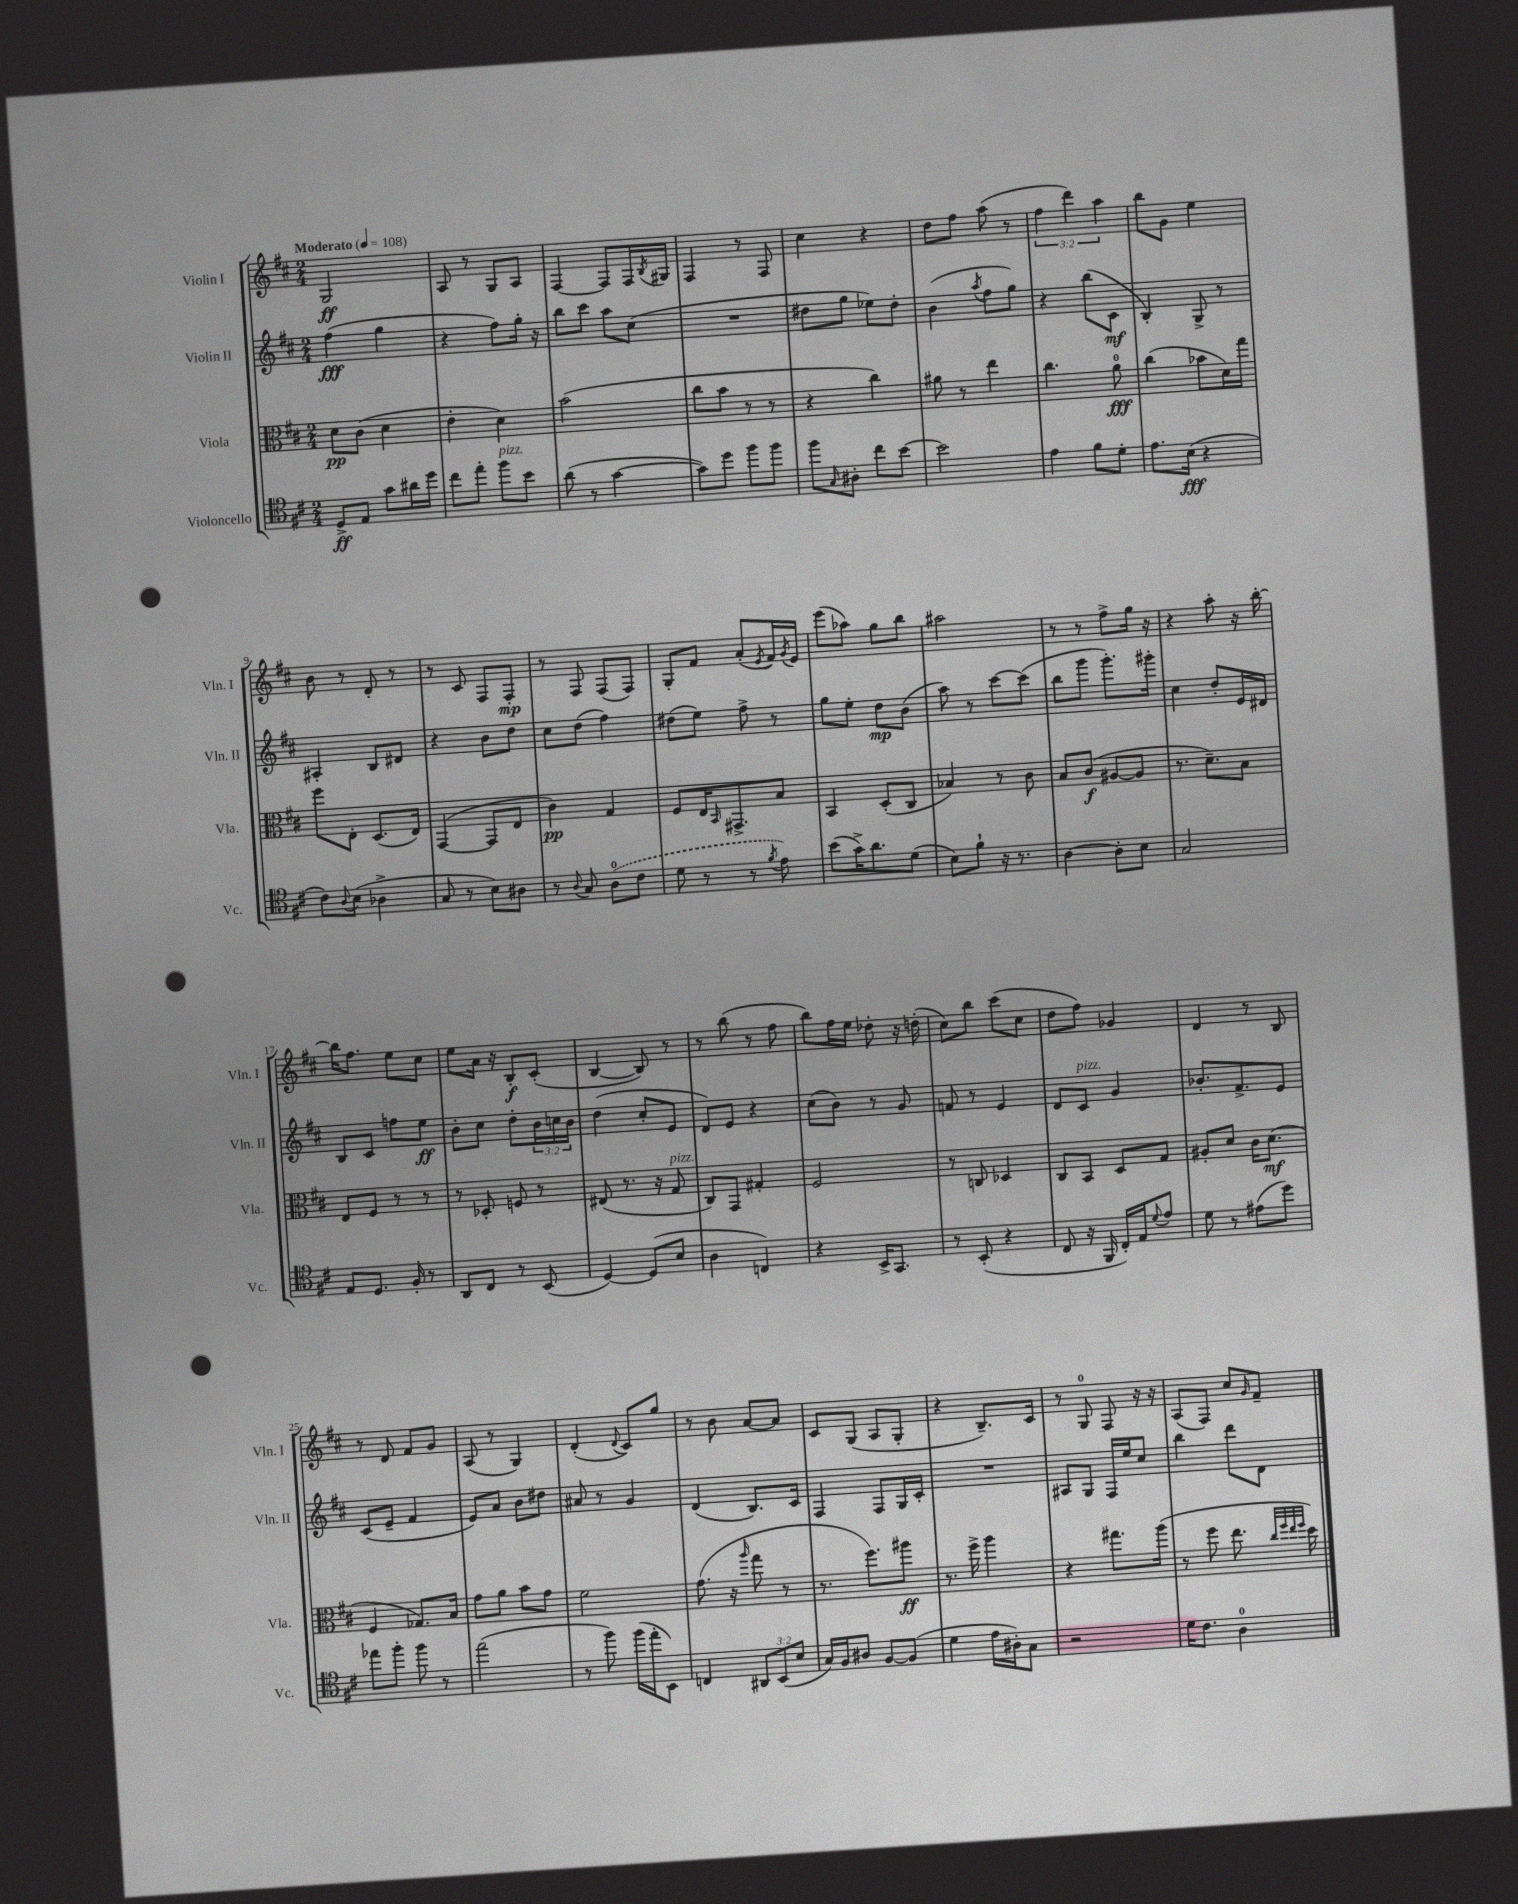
<<
\new StaffGroup <<
\new Staff = "s0" \with { instrumentName = "Violin I" shortInstrumentName = "Vln. I" } {
    \clef treble \key d \major \numericTimeSignature \time 2/4 \override Staff.TupletNumber.text = #tuplet-number::calc-fraction-text \tempo "Moderato" 4 = 108
    g2\ff |
    a8 r8 g8 a8 |
    fis4~ fis8 fis16 \acciaccatura { b8 } gis16 |
    fis4 r8 fis8 |
    cis''4 r4 |
    d''8 fis''8 a''8( r8 |
    \tuplet 3/2 { fis''4 d'''4) a''4 } |
    b''8 g'8 e''4 |
    b'8 r8 d'8-. r8 |
    r8 cis'8 fis8 fis8-.\mp |
    r8 fis8 fis8( fis8) |
    g8-. fis'8 a'8-.( \acciaccatura { e'8 } fis'16) \acciaccatura { g'8 } e'16 |
    e'''8( aes''8) g''8 b''8 |
    ais''2 |
    r8 r8 fis''8-> g''16 r16 |
    r4 a''8-. r16 b''16~-. |
    b''16 fis''8. e''8 cis''8 |
    e''8 a'16 r16 b8-.\f cis'8-.( |
    b4~ b8) r8 |
    r8 b''8( r8 fis''8 |
    b''8) fis''16 e''16 des''8-. r16 d''16-.( |
    cis''8) b''8 cis'''8( cis''8 |
    d''8 fis''8) ges'4 |
    d'4 r8 b8 |
    r8 d'8 fis'8 g'8 |
    a8( r8 g4) |
    d'4-.( \appoggiatura { d'8 } cis'8) g''8 |
    r8 b'8 a'8~ a'8 |
    cis'8 g8( a8 g8-. |
    r4 b8.--) cis'16 |
    r8 g8-0 fis8 r16 r16 |
    a8( fis8) cis''8 \grace { g'16 } fis'8-- \bar "|." |
}
\new Staff = "s1" \with { instrumentName = "Violin II" shortInstrumentName = "Vln. II" } {
    \clef treble \key d \major \numericTimeSignature \time 2/4 \override Staff.TupletNumber.text = #tuplet-number::calc-fraction-text
    fis''4\fff( g''4 |
    r4 fis''8) g''16-. r16 |
    b''8 cis'''8 a''8 cis''8( |
    R2 |
    dis''8 g''8 ees''8) dis''8-. |
    b'4( \acciaccatura { a''8 } fis''8 g''8) |
    r4 b''8( cis'8\mf |
    b4-.) g8-> r8 |
    ais4-. b8 dis'8 |
    r4 b'8 d''8 |
    cis''8 d''8( fis''4) |
    dis''8( e''8) fis''8-> r8 |
    g''8 e''8-. d''8\mp b'8( |
    a''8) r8 cis'''8~ cis'''8( |
    b''8 g'''8 g'''8.-.) gis'''16-. |
    cis''4 d''8-. e'16 dis'16 |
    b8 cis'8 f''8 e''8\ff |
    b'8-. cis''8 d''8-. \tuplet 3/2 { b'16 c''16 b'16 } |
    d''4( cis''8-. e'8 |
    d'8) e'8 r4 |
    cis''8( b'8) r8 g'8 |
    f'8 r8 e'4 |
    d'8 cis'8^\markup { \italic "pizz." } g'4 |
    bes'8.-. fis'8.-> e'8 |
    cis'8( e'8-- fis'4 |
    e'8) a'8 b'8 dis''8 |
    ais'8 r8 g'4 |
    d'4( b8.) cis'16 |
    fis4 fis8 g16 cis'16-. |
    R2 |
    ais8 g8 fis16 e''16 cis''8 |
    b''4 d'''8 d'8 \bar "|." |
}
\new Staff = "s2" \with { instrumentName = "Viola" shortInstrumentName = "Vla." } {
    \clef alto \key d \major \numericTimeSignature \time 2/4
    d'8\pp cis'8( d'4 |
    e'4-. d'4) |
    b'2( |
    cis''8 b'8 r8 r8 |
    r4 cis''4) |
    ais'8 r8 e''4 |
    cis''4. a'8-0\fff |
    cis''4( bes'8 d'16) g''16 |
    fis''8 e8-. d8.( e16) |
    g,4~( g,8 e8 |
    cis'4\pp) g4 |
    fis8 e16 \grace { b,16 } gis,8.-> b8 |
    b,4 d8-.( cis8 |
    bes4) r8 cis'8 |
    b8 cis'8\f( ais8~ ais8 |
    r8. d'8.--) b8 |
    e8 fis8 r8 r8 |
    r8 des8-. f8 r8 |
    eis8( r8. r16 g8^\markup { \italic "pizz." } |
    cis8) g,8 gis4-. |
    fis2 |
    r8 c8 des4 |
    cis8 b,8 d8 g8 |
    ais8-. d'8 cis'16 d'8.\mf( |
    fis4 ges8.) b16 |
    g'8 a'8 b'8 g'8 |
    fis'2 |
    g'8.( r16 \grace { a''16 } g''8 r8 |
    r8. fis''8.) ais''8\ff |
    r8. fis''16-> a''4 |
    r4 gis''8. a''16( |
    r8 fis''8 e''8. \grace { cis''32 fis''32 e''32 fis''32 } d''16) \bar "|." |
}
\new Staff = "s3" \with { instrumentName = "Violoncello" shortInstrumentName = "Vc." } {
    \clef tenor \key d \major \numericTimeSignature \time 2/4 \override Staff.TupletNumber.text = #tuplet-number::calc-fraction-text
    d8->\ff e8 g'8 ais'16 d''16 |
    cis''8 e''8-. fis''8^\markup { \italic "pizz." } b'8 |
    a'8( r8 g'4~ |
    g'8) d''8 fis''8 fis''8 |
    fis''8 \grace { g16 } ais8-. cis''8 b'8~ |
    b'2 |
    e'4 fis'8 d'8-. |
    e'8. b16\fff( r4 |
    cis'8) \appoggiatura { a8 } b8( aes4-> |
    g8 r8 b8) ais8 |
    r8 \appoggiatura { a8 } g8 \once \slurDashed a8-0( cis'8 |
    d'8 r8 r8 \acciaccatura { fis'8 } e'8) |
    b'8( g'16->) a'8. d'8( |
    b8) fis'8-! r16 r8. |
    a4~ a8-. b8 |
    g2 |
    e8 d8. fis16-. r8 |
    a,8 cis8 r8 b,8( |
    d4~) d8( b8 |
    a4 c4) |
    r4 b,16-> g,8. |
    r8 b,8-.( r4 |
    cis8 r16 fis,16 cis16-.) e16 \appoggiatura { d'8 } e'8 |
    d'8 r8 eis'8( d''8) |
    ees''8 fis''8-. fis''8 r8 |
    e''2( |
    r8 fis''8) fis''16( e''16-. b,8) |
    c4 \tuplet 3/2 { ais,8 b,8( b8 } |
    g16) fis16 ais8 fis8~ fis8( |
    d'4 e'16 ais16-.) g8 |
    r2 |
    d'16 cis'8. a4-0 \bar "|." |
}
>>
>>
